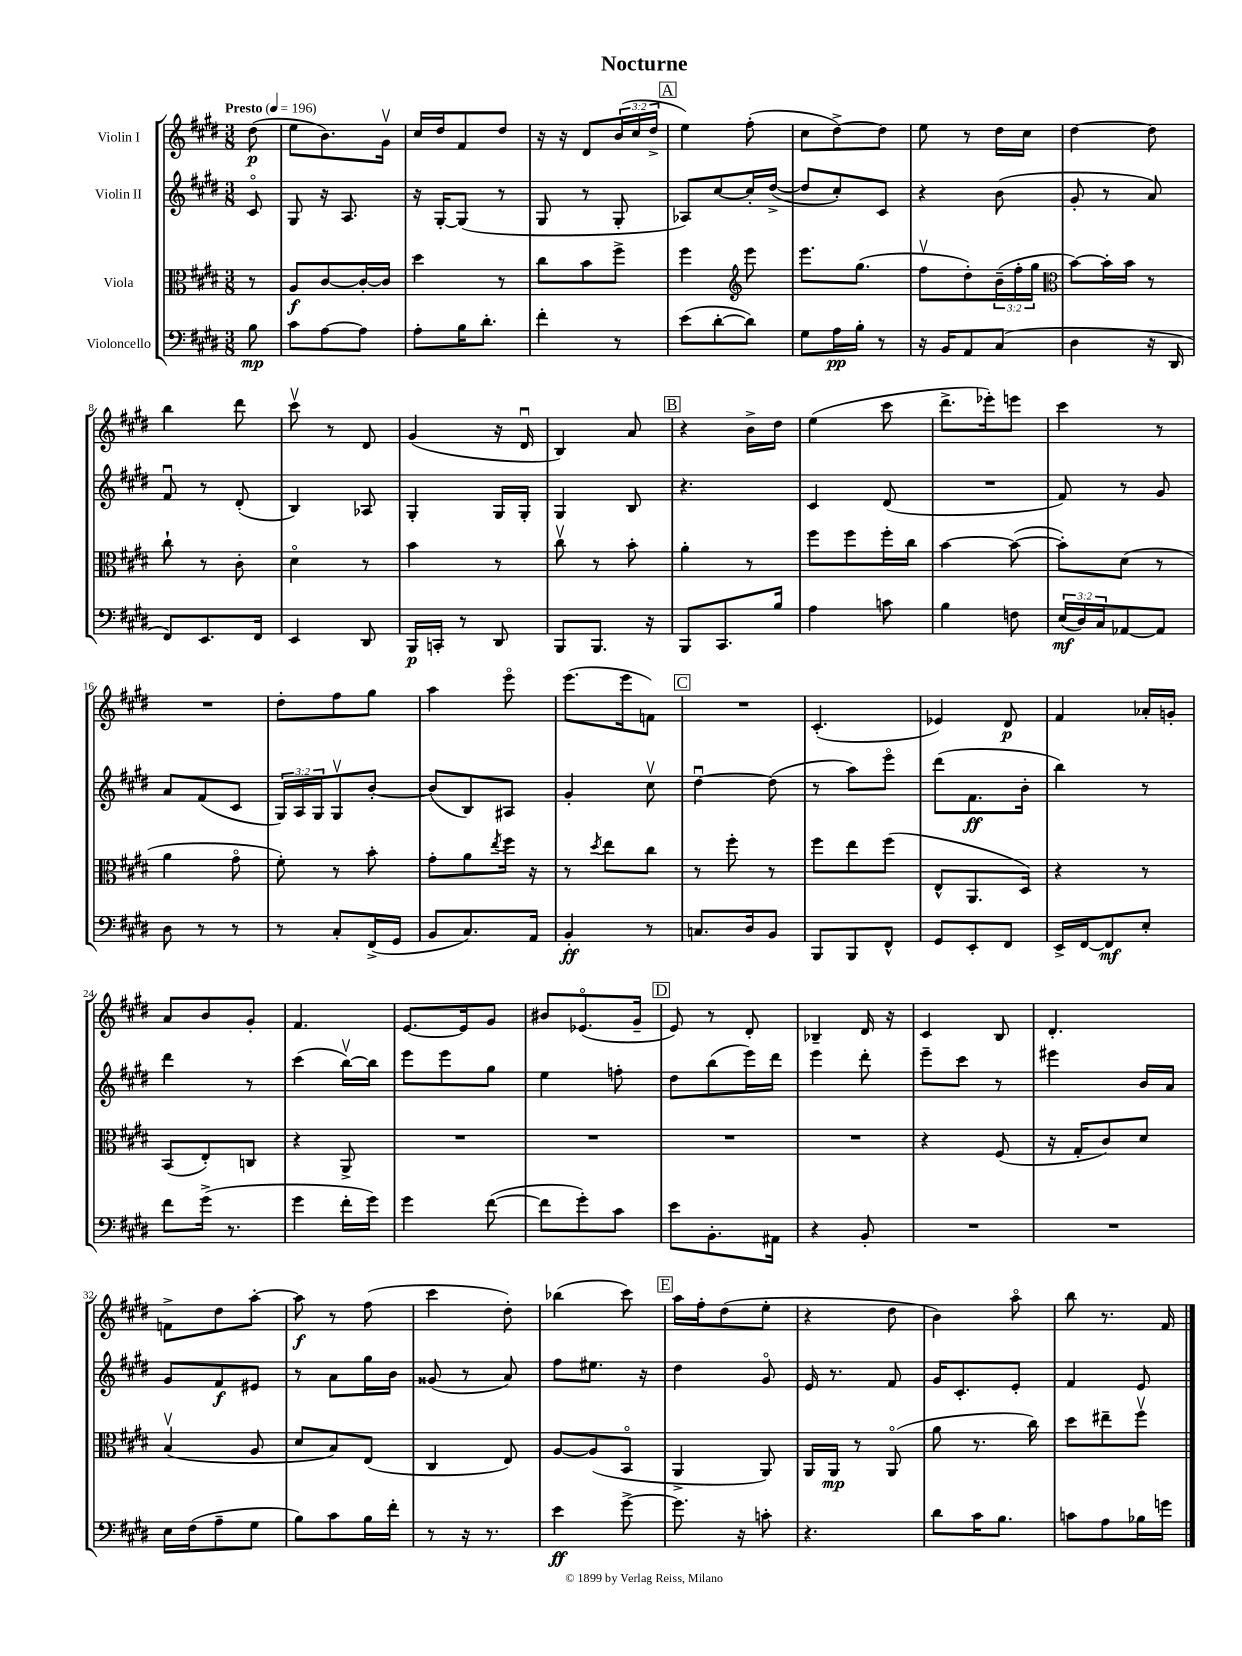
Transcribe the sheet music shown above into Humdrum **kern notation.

**kern	**kern	**kern	**kern
*staff4	*staff3	*staff2	*staff1
*clefF4	*clefC3	*clefG2	*clefG2
*k[f#c#g#d#]	*k[f#c#g#d#]	*k[f#c#g#d#]	*k[f#c#g#d#]
*M3/8	*M3/8	*M3/8	*M3/8
*MM196	*MM196	*MM196	*MM196
8B	8r	8c#o	(8dd#
=	=	=	=
8c#	8A	8G#	8ee
[8A	[8c#	16r	8.b)
.	.	8.A	.
8A]	16c#'_	.	.
.	16c#]	.	16g#v
=	=	=	=
8A'	4dd#	16r	16cc#
.	.	[16G#'	16dd#
16B	.	(8G#]	8f#
8.d#'	.	.	.
.	8r	8r	8dd#
=	=	=	=
4f#'	8cc#	8G#	16r
.	.	.	16r
.	8b	8r	8d#
8r	8ff#^	8G#'	(24b
.	.	.	24cc#
.	.	.	24dd#^
=	=	=	=
(8e	4ff#	8A-)	4ee)
[8d#'	.	[8cc#	.
*	*clefG2	*	*
8d#])	8eee	16cc#']	(8ff#'
.	.	([16dd#^	.
=	=	=	=
8G#	8.eee	8dd#]	8cc#
16A	.	8cc#')	[8dd#^)
16B'	(8.gg#	.	.
8r	.	8c#	8dd#]
=	=	=	=
16r	8ff#v	4r	8ee
16BB	.	.	.
8AA	8dd#')	.	8r
(8C#	(24b~	(8b	16dd#
.	24ff#'	.	.
.	.	.	16cc#
.	24gg#	.	.
=	=	=	=
*	*clefC3	*	*
4D#	[8b)	8g#'	[4dd#
.	16b']	8r	.
.	16b	.	.
16r	8r	8a)	8dd#]
16DD#	.	.	.
=	=	=	=
8FF#)	8cc#`	8f#u	4bb
8.EE	8r	8r	.
.	8c#'	(8d#'	8ddd#
16FF#	.	.	.
=	=	=	=
4EE	4d#o	4B)	8ccc#v
.	.	.	8r
8DD#	8r	8A-	8d#
=	=	=	=
16BBB	4b	4G#'	(4g#
16CC'	.	.	.
8r	.	.	.
8DD#	8r	16G#	16r
.	.	16G#'	16d#u
=	=	=	=
8BBB	8cc#v	4G#	4B)
8.BBB	8r	.	.
.	8b'	8B	8a
16r	.	.	.
=	=	=	=
8BBB	4a'	4.r	4r
8.CC#	.	.	.
.	8r	.	16b^
16B	.	.	16dd#
=	=	=	=
4A	8ff#	4c#	(4ee
.	8ff#	.	.
8c	16ff#'	(8d#	8ccc#
.	16cc#	.	.
=	=	=	=
4B	[4b	4.r	8.ddd#^
.	.	.	16eee-')
8F	(8b_	.	8eee
=	=	=	=
(24E	8b'])	8f#)	4ccc#
24D#)	.	.	.
24C#	.	.	.
[8AA-	(8d#	8r	.
8AA-]	8r	8g#	8r
=	=	=	=
8D#	4a	8a	4.r
8r	.	(8f#	.
8r	8g#o	8c#	.
=	=	=	=
8r	8f#')	24G#)	8dd#'
.	.	24A	.
.	.	24G#	.
8C#'	8r	8G#v	8ff#
(16FF#^	8b'	[8b'	8gg#
16GG#	.	.	.
=	=	=	=
8BB	8g#'	(8b]	4aa
8.C#)	8a	8B)	.
.	8qee	.	.
.	16ff#	8A#	8eeeo
16AA	16r	.	.
=	=	=	=
4BB'	8r	4g#'	(8.eee
.	8qdd#	.	.
.	8ee	.	.
.	.	.	16eee
8r	8cc#	8cc#v	8f)
=	=	=	=
8.C	8r	[4dd#u	4.r
.	8ff#'	.	.
16D#	.	.	.
8BB	8r	(8dd#]	.
=	=	=	=
8BBB	8ff#	8r	(4.c#'
8BBB	8ee	8aa)	.
8FF#^^	(8ff#	8eeeo	.
=	=	=	=
8GG#	8E^^	(8ddd#	4e-)
8EE'	8.AA	8.f#	.
8FF#	.	.	8d#
.	16D#)	16b'	.
=	=	=	=
16EE^	4r	4bb)	4f#
[16FF#	.	.	.
8FF#]	.	.	.
8E'	8r	8r	16a-'
.	.	.	16g'
=	=	=	=
8f#	(8BB	4ddd#	8a
(16g#^	8E')	.	8b
8.r	.	.	.
.	8C	8r	8g#'
=	=	=	=
4g#	4r	(4ccc#	4.f#
16f#'	8AA^	[16bbv)	.
16g#)	.	16bb]	.
=	=	=	=
4g#	4.r	8eee	[8.e
.	.	8eee	.
.	.	.	16e]
([8f#	.	8gg#	8g#
=	=	=	=
8f#]	4.r	4ee	8b#
8g#')	.	.	(8.e-o
8c#	.	8ff'	.
.	.	.	16g#~
=	=	=	=
8e	4.r	8dd#	8e)
8.BB'	.	(8bb	8r
.	.	16eee)	8d#'
16AA#	.	16ddd#	.
=	=	=	=
4r	4.r	4eee	4B-~
8BB'	.	8ddd#'	16d#
.	.	.	16r
=	=	=	=
4.r	4r	8eee~	4c#
.	.	8ccc#	.
.	(8F#	8r	8B
=	=	=	=
4.r	16r	4eee#	4.d#'
.	16G#'	.	.
.	8c#)	.	.
.	8d#	16b	.
.	.	16a	.
=	=	=	=
16E	(4Bv	8g#	8f^
(16F#	.	.	.
8A~	.	8f#	8dd#
8G#	8A	8e#	[8aa'
=	=	=	=
8B)	8d#	8r	8aa]
8c#	8B)	8a	8r
16B	(8E	16gg#	(8ff#
16f#'	.	16b	.
=	=	=	=
8r	4C#	(8g##	4ccc#
16r	.	8r	.
8.r	.	.	.
.	8E)	8a)	8dd#')
=	=	=	=
4e	[8A	8ff#	(4bb-
.	(8A]	8.ee#	.
[8g#^	8BBo	.	8ccc#)
.	.	16r	.
=	=	=	=
8.g#]	4AA^	4dd#	16aa
.	.	.	16ff#'
.	.	.	(8dd#
16r	.	.	.
8c'	8AA)	8g#o	8ee'
=	=	=	=
4.r	16AA	16e	4r
.	16AA	8.r	.
.	8r	.	.
.	(8AAo	8f#	8dd#
=	=	=	=
8d#	8a	16g#	4b)
.	.	8.c#'	.
16c#	8.r	.	.
8.B	.	.	.
.	.	8e'	8aao
.	16cc#)	.	.
=	=	=	=
8c	8dd#	4f#	8bb
8A	8ee#~	.	8.r
16B-	8ff#v	8e	.
16g	.	.	16f#
==	==	==	==
*-	*-	*-	*-
